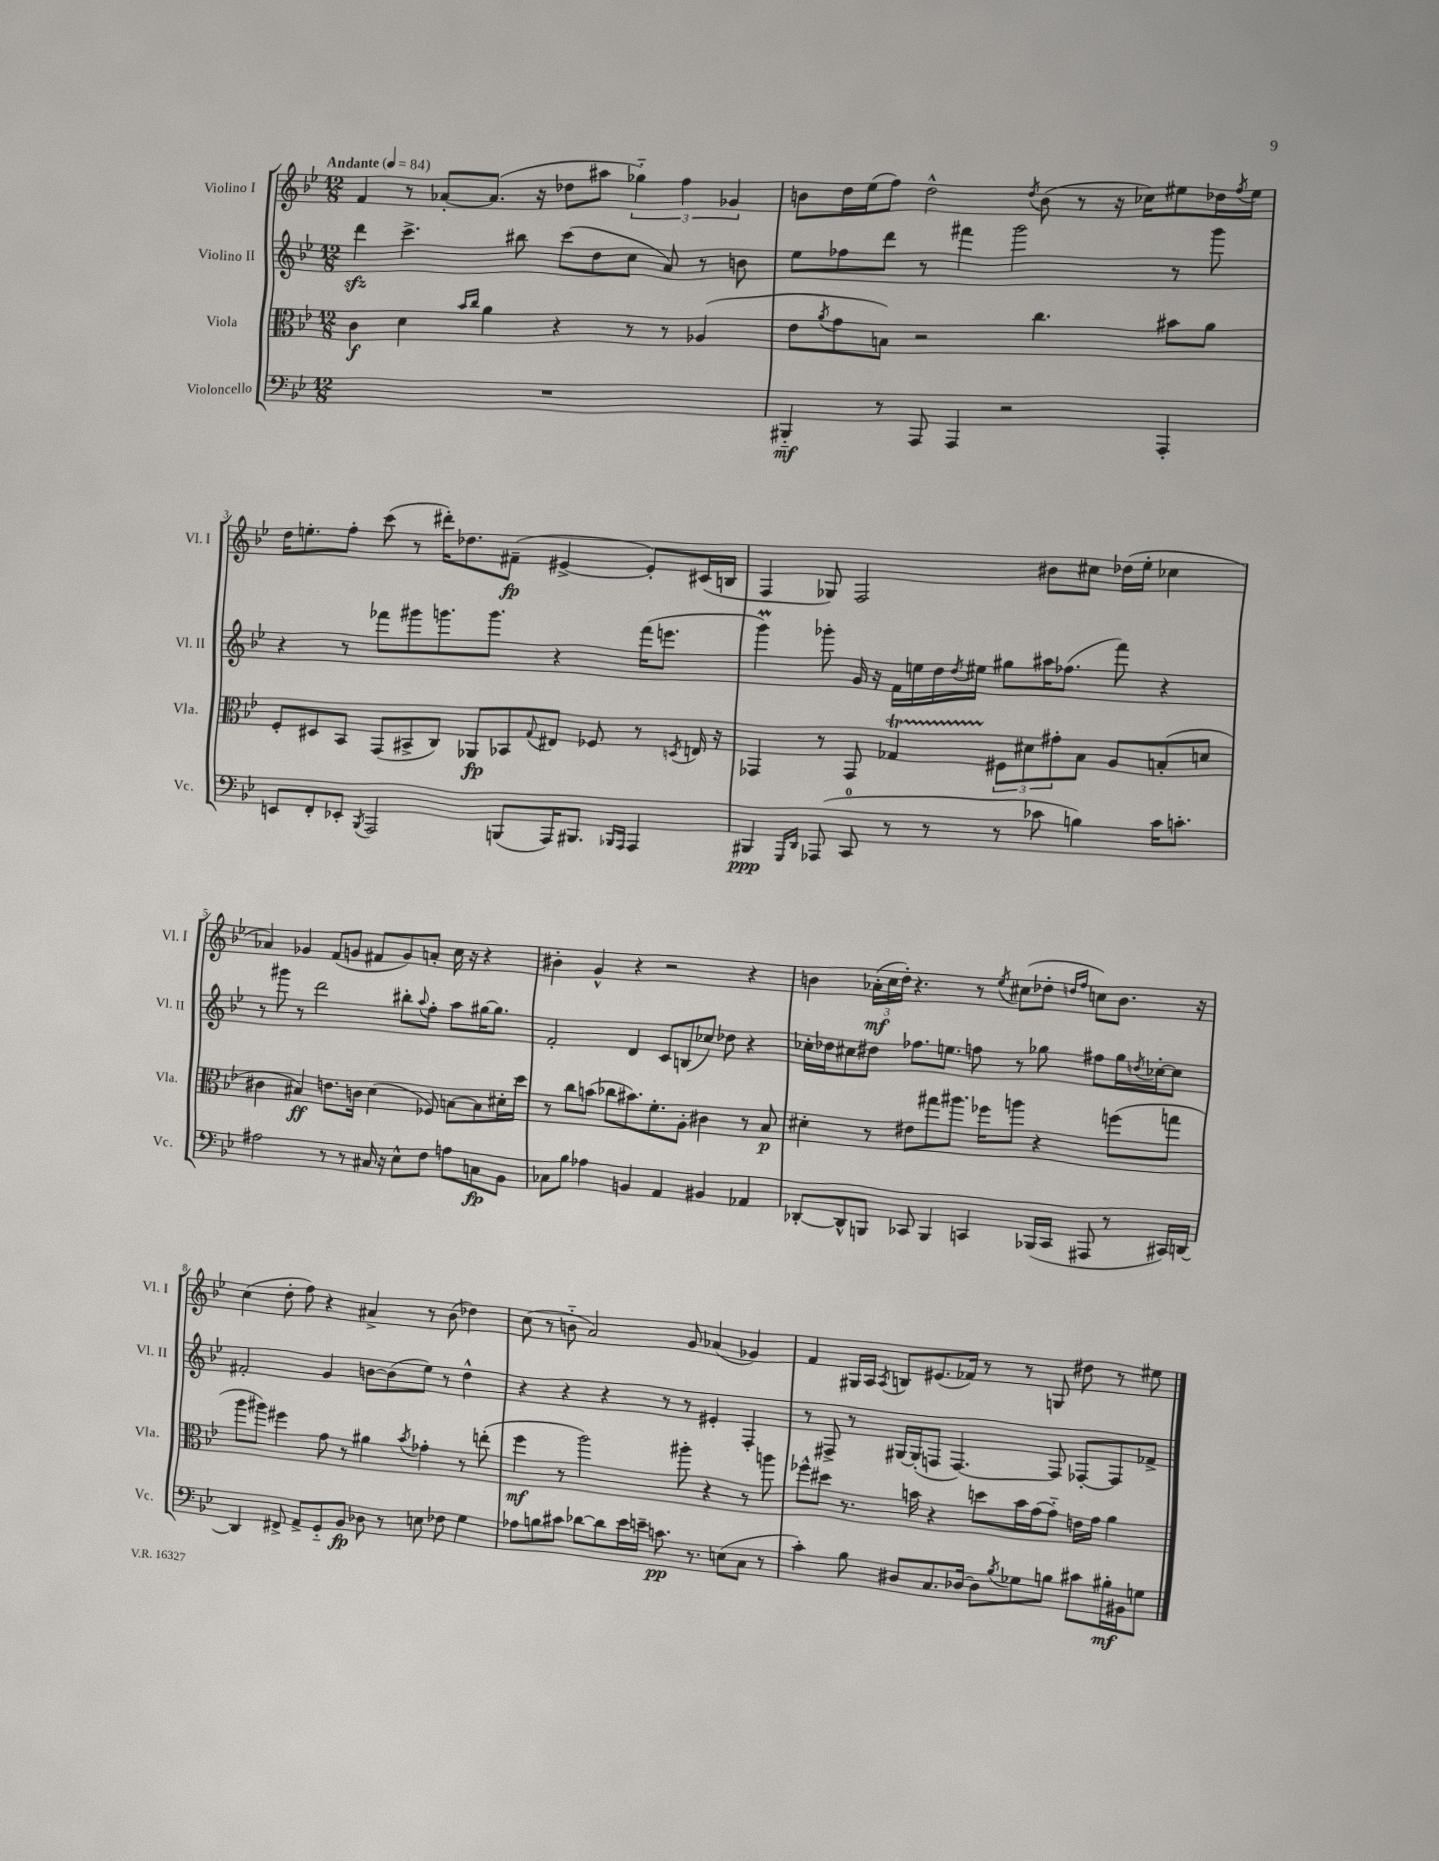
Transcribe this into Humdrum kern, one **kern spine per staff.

**kern	**kern	**kern	**kern
*staff4	*staff3	*staff2	*staff1
*clefF4	*clefC3	*clefG2	*clefG2
*k[b-e-]	*k[b-e-]	*k[b-e-]	*k[b-e-]
*M12/8	*M12/8	*M12/8	*M12/8
*MM84	*MM84	*MM84	*MM84
1.r	4c	4ddd	4f
.	4d	4.ccc^	8r
.	.	.	[8a-'
.	16qqb-	.	.
.	16qqcc	.	.
.	4a	.	(8.a-]
.	.	8bb#	.
.	.	.	16r
.	4r	(8ccc	8dd-
.	.	8dd	8aa#
.	8r	8cc	6gg-'~)
.	8r	8a)	.
.	.	.	6ff
.	(4A-	8r	.
.	.	.	6g-
.	.	8b	.
=	=	=	=
4BBB#'~	8e-	8ee-	8b
.	8qa	.	.
.	8g	8ff-	16dd
.	.	.	(16ee-
8r	8B)	8ddd	8ff)
8AAA	2r	8r	2dd^^
4AAA	.	4fff#	.
2r	.	2ggg	.
.	.	.	8qdd
.	4.cc	.	(8b
.	.	.	8r
.	.	.	16r
.	.	.	16cc-)
4AAA'	8b#	8r	8ee#
.	8a	8ggg	16dd-
.	.	.	8qff
.	.	.	16ee#
=	=	=	=
8EE	8F'	4r	16dd
.	.	.	8.ee'
8FF'	8D#	.	.
8EE-'	8BB-	8r	8ff'
8qBBB-	.	.	.
2AAA	(8GG	8fff-	(8ccc
.	8BB#^	8ggg#	8r
.	8C)	8.ggg	16ddd#')
.	.	.	8.dd-
.	8AA-	.	.
.	.	8.ggg	.
(8BBB	8BB-	.	(8f#~
.	8qqG	.	.
16AAA)	8E#	4r	[4e#^
8.BBB#	.	.	.
.	8F-	.	.
16qqBBB-	.	.	.
16qqAAA	.	.	.
4AAA	8r	(16fff-	8e#'])
.	.	8.eee	.
.	8qD	.	.
.	16E	.	(16c#
.	16r	.	16B
=	=	=	=
4BBB#	4GG-	4ggg)	4F
16qqGGG	.	.	.
16qqDD	.	.	.
(8AAA-	8r	8ggg-'	8G-)
8CC	8GG-	16g	2F
.	.	16r	.
8r	4G-	16f	.
.	.	16ee	.
8r	.	16dd	.
.	.	8qdd	.
.	.	16ee#	.
8r	12F#	8gg#	.
.	12d#	.	.
8c-	.	16aa#	8b#
.	12g#'	.	.
.	.	(8.ff-	.
4B)	8B-	.	8cc#
.	8A	8fff)	(16dd-
.	.	.	16ee-'
16c-	(8B'	4r	4cc-
8.c'	.	.	.
.	8d	.	.
=	=	=	=
2A#	4c#	8r	4a-)
.	.	8ggg#	.
.	4B#)	8r	4g-
.	.	2ddd	.
8r	8.e	.	(8f
8r	.	.	8g
.	16c	.	.
16C#	(4d	.	8f#
16r	.	.	.
8E-^^	.	8bb#'	8g)
.	.	8qqaa	.
8F	8F-)	8ff'	8a'
8A	[8B	8aa	16cc
.	.	.	16r
8C	8B]	[16gg#	4r
.	.	8.gg#]	.
8BB-	16d#'	.	.
.	16dd	.	.
=	=	=	=
8C-	8r	2f'	4b#'
8B-	8cc	.	.
4A-	(8b	.	4g^^
.	8cc-	.	.
4BB	8.b#)	4d	4r
.	8.f'	.	.
4AA	.	8c	2r
.	8A'	(8B	.
4BB#	4c#	8cc-)	.
.	.	8dd-	.
4AA-	8r	4r	4r
.	8B-	.	.
=	=	=	=
[8DD-'	4d#'	16cc-'	4b
.	.	16dd-	.
8DD-^^]	.	8cc#	.
8BBB	8r	8dd#	(24a-'
.	.	.	24cc
.	.	.	24dd')
8CC-	8e#	8.ff-	4.r
4BBB	8gg#	.	.
.	.	8.ee	.
.	8.aa#	.	.
4CC	.	8ff	8r
.	16ff-	.	.
.	.	.	8qee-
.	8aa	8r	(8cc#
(16BBB-	4r	8gg-	8dd-'
16CC	.	.	.
.	.	.	16qqdd
.	.	.	16qqff
8AAA#	.	8ff#	8cc)
8r	(8ff	16gg-	8.b
.	.	8qdd	.
.	.	[16cc-'	.
16CC#)	8gg	8cc-]	.
[16DD	.	.	16r
=	=	=	=
4DD]	8aa	2f#'	(4cc
.	8aa#)	.	.
8FF#^	4ff#	.	8dd'
8AA^	.	.	8ff)
8GG'~	8g	4g	4r
8BB-	8r	.	.
8D-	4a#	[8b	4a#^
8r	.	(8b]	.
.	8qb-	.	.
8E	4g-'	8ee-)	8r
8F-	.	8r	(8b-
4G	8r	4dd^^	4dd-)
.	(8ee'	.	.
=	=	=	=
8A-	4ff	4r	(8cc
8B	.	.	8r
8c#	8r	4r	8b'~
[8d-	2aa)	.	2a)
8d-]	.	4r	.
16e-	.	.	.
16e~	.	.	.
8.c	.	8r	.
.	8aa#'	8r	8g
8.r	.	.	.
.	4r	4e#'	(4a-
(8E	.	.	.
8C	8r	4F'	4g-)
8r	8aa	.	.
=	=	=	=
4c')	8ff-^^	8r	4f
.	8dd#	8F#^	.
8B-	8.r	8r	16G#
.	.	.	16A
.	.	.	8qA
8D#	.	[16G#	8B
.	16b	(16G#']	.
8.C	4r	8F	(8.e#
.	.	[4.F)	.
[16D-	.	.	16f-)
8D-]	8dd	.	8r
8qB-	.	.	.
8G-	16b	.	8r
.	(16g	.	.
8B	8g'~)	8F]	8G
8c#	16e	[8F-'	8dd#
.	16g	.	.
16B#'	4a	8F-]	8r
16BB#	.	.	.
8G	.	8f-^	8ee#
==	==	==	==
*-	*-	*-	*-
